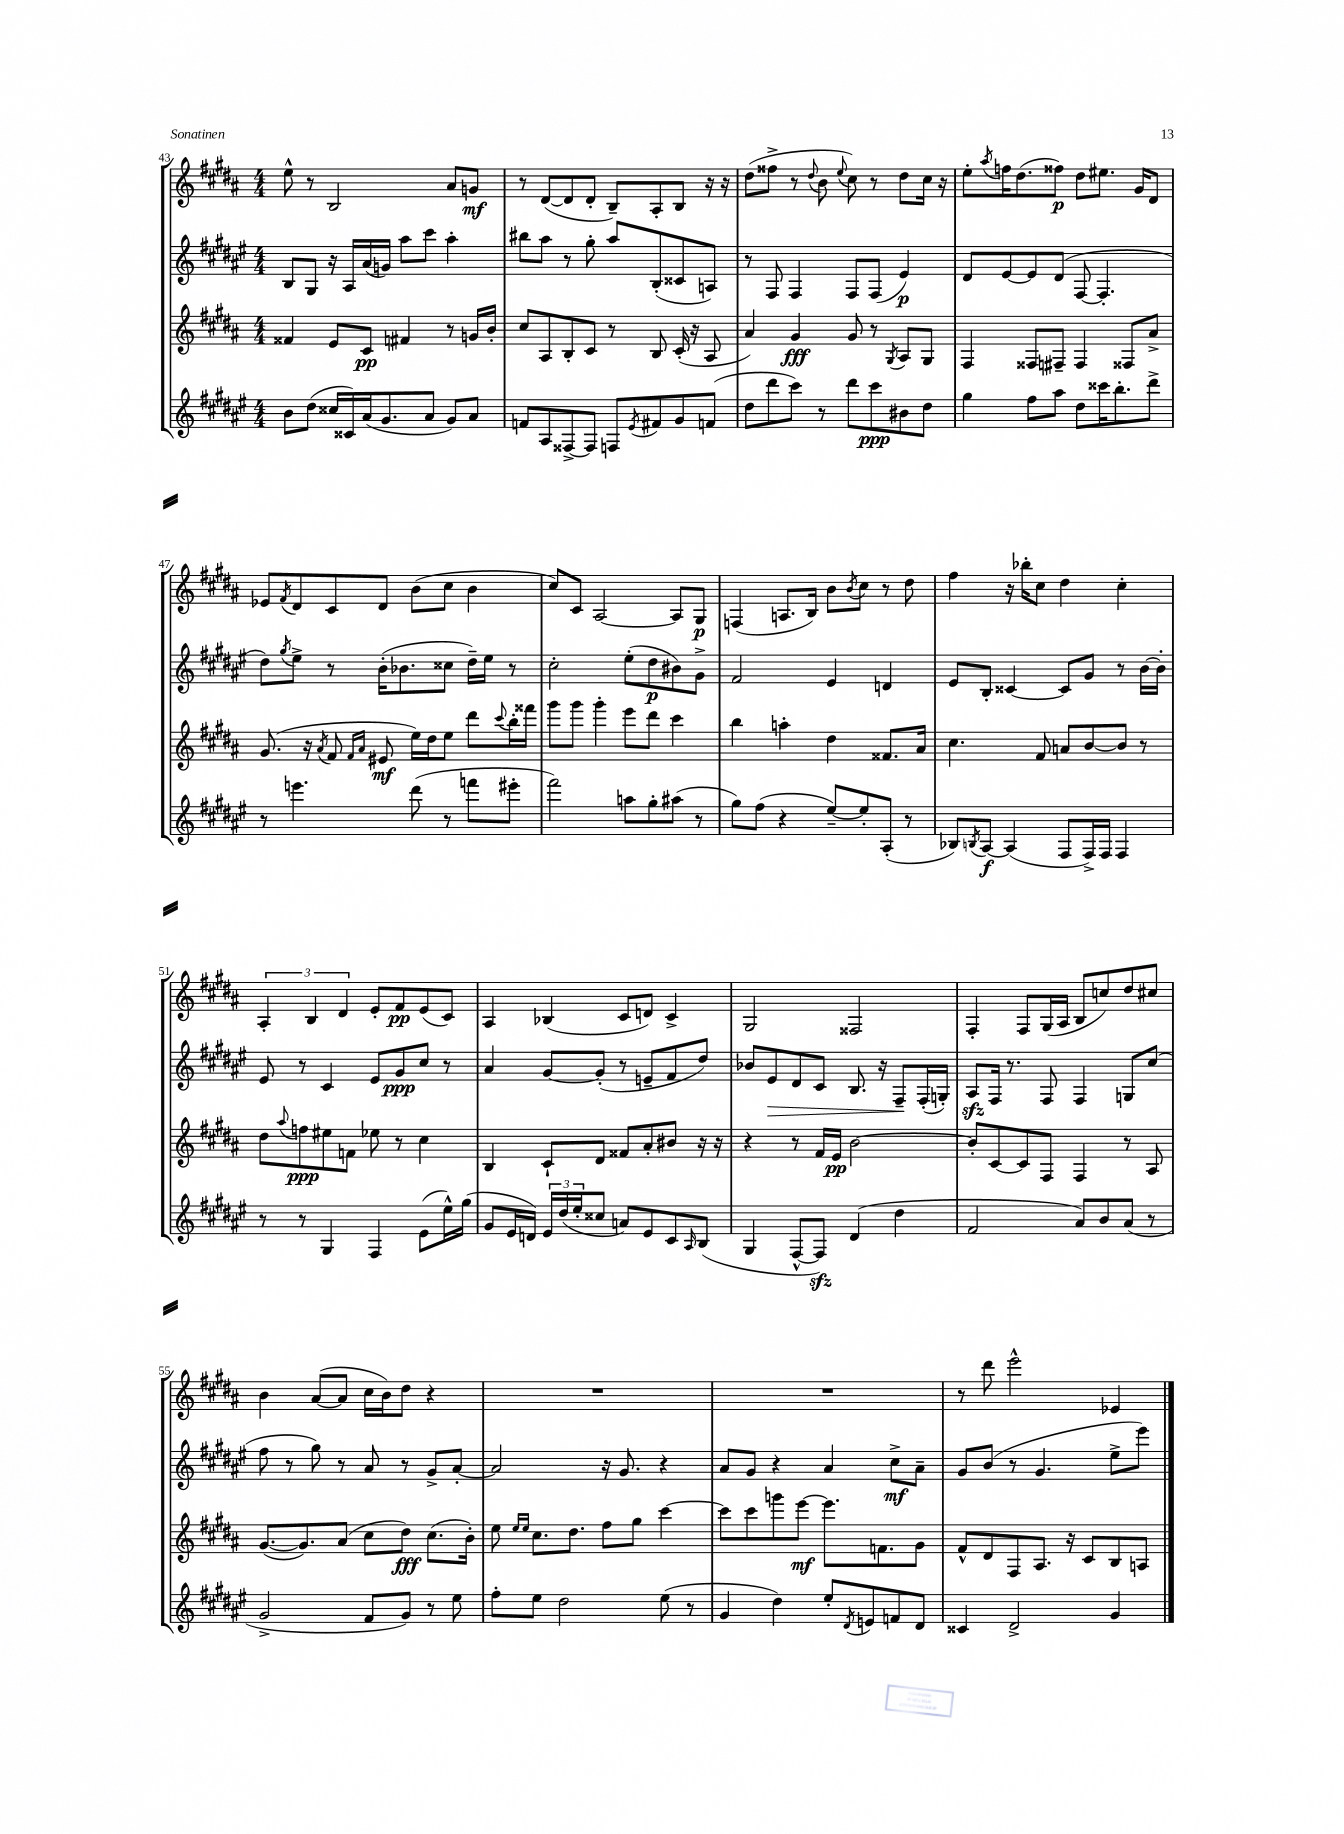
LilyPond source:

<<
\new StaffGroup <<
\new Staff = "s0" {
    \clef treble \key b \major \numericTimeSignature \time 4/4
    e''8-^ r8 b2 ais'8 g'8\mf |
    r8 dis'8~( dis'8 dis'8-. b8--) ais8-. b8 r16 r16 |
    dis''8( fisis''8-> r8 \appoggiatura { dis''8 } b'8 \appoggiatura { e''8 } cis''8) r8 dis''8 cis''16 r16 |
    e''8-. \acciaccatura { ais''8 } f''16 dis''8.( fisis''8\p) dis''8 eis''8. gis'16 dis'8 |
    ees'8 \acciaccatura { fis'8 } dis'8 cis'8 dis'8 b'8( cis''8 b'4 |
    cis''8) cis'8 ais2~ ais8 gis8\p |
    f4( a8. b16) b'8 \acciaccatura { b'8 } cis''8 r8 dis''8 |
    fis''4 r16 bes''16-. cis''8 dis''4 cis''4-. |
    \tuplet 3/2 { ais4-. b4 dis'4 } e'8-. fis'8\pp e'8( cis'8) |
    ais4 bes4( cis'8 d'8) cis'4-> |
    gis2 fisis2 |
    fis4-. fis8 gis16( ais16 b8 c''8) dis''8 cis''8 |
    b'4 ais'8~( ais'8 cis''16 b'16) dis''8 r4 |
    R1 |
    R1 |
    r8 dis'''8 e'''2-^ ees'4 \bar "|." |
}
\new Staff = "s1" {
    \clef treble \key fis \major \numericTimeSignature \time 4/4
    b8 gis8 r16 ais16 ais'16( g'16) ais''8 cis'''8 ais''4-. |
    bis''8 ais''8 r8 gis''8-. ais''8 b8-.( cisis'8 a8) |
    r8 fis8 fis4 fis8 fis8( eis'4\p) |
    dis'8 eis'8~ eis'8 dis'8( fis8~ fis4.-. |
    dis''8) \acciaccatura { gis''8 } eis''8-> r8 b'16-.( bes'8. cisis''8 dis''16--) eis''16 r8 |
    cis''2-. eis''8-.( dis''8\p bis'8) gis'8-> |
    fis'2 eis'4 d'4 |
    eis'8 b8-. cisis'4~ cisis'8 gis'8 r8 b'16~ b'16-. |
    eis'8 r8 cis'4 eis'8 gis'8\ppp cis''8 r8 |
    ais'4 gis'8~ gis'8-.( r8 e'8-- fis'8 dis''8) |
    bes'8 eis'8\> dis'8 cis'8 b8. r16 fis8--\! fis16-.( g16-.) |
    ais8\sfz fis16 r8. fis8 fis4 g8 cis''8( |
    fis''8 r8 gis''8) r8 ais'8 r8 gis'8-> ais'8~-. |
    ais'2 r16 gis'8. r4 |
    ais'8 gis'8 r4 ais'4 cis''8->\mf ais'8-- |
    gis'8 b'8( r8 gis'4. eis''8-> eis'''8) \bar "|." |
}
\new Staff = "s2" {
    \clef treble \key b \major \numericTimeSignature \time 4/4
    fisis'4 e'8 cis'8\pp fis'4 r8 g'16 b'16-. |
    cis''8 ais8 b8-. cis'8 r8 b8 cis'16-.( r16 ais8 |
    ais'4) gis'4\fff gis'8 r8 \acciaccatura { gis8 } ais8 gis8 |
    fis4 fisis8 fis8-- fis4 fisis8 ais'8-> |
    gis'8.( r16 \acciaccatura { ais'8 } fis'8 \grace { fis'16 ais'16 } eis'8\mf e''16) dis''16 e''8 dis'''8 \appoggiatura { cis'''8 } b''16-. fisis'''16 |
    gis'''8 gis'''8 gis'''4-. e'''8 dis'''8 cis'''4 |
    b''4 a''4-. dis''4 fisis'8. ais'16 |
    cis''4. fis'8 a'8 b'8~ b'8 r8 |
    dis''8 \appoggiatura { ais''8 } f''8\ppp eis''8 f'8 ees''8 r8 cis''4 |
    b4 cis'8-! dis'8 fisis'8 ais'8-. bis'8 r16 r16 |
    r4 r8 fis'16 e'16\pp b'2~ |
    b'8-. cis'8~ cis'8 fis8 fis4 r8 ais8 |
    gis'8.~( gis'8.) ais'8( cis''8 dis''8\fff) cis''8.( b'16-.) |
    e''8 \grace { e''16 e''16 } cis''8. dis''8. fis''8 gis''8 cis'''4~ |
    cis'''8 cis'''8 g'''8 e'''8~\mf e'''8. f'8. gis'8 |
    fis'8-^ dis'8 fis8 ais8. r16 cis'8 b8 a8 \bar "|." |
}
\new Staff = "s3" {
    \clef treble \key fis \major \numericTimeSignature \time 4/4
    b'8 dis''8( cisis''16 cisis'16) ais'16( gis'8. ais'8 gis'8) ais'8 |
    f'8 ais8 fisis8~-> fisis8 f8 \acciaccatura { eis'8 } fis'8 gis'8 f'8( |
    dis''8 dis'''8 cis'''8) r8 dis'''8 cis'''8\ppp bis'8 dis''8 |
    gis''4 fis''8 ais''8 dis''8 cisis'''16 b''8.-. dis'''8-> |
    r8 e'''4. dis'''8( r8 f'''8 eis'''8-. |
    fis'''2) a''8 gis''8-. ais''8( r8 |
    gis''8) fis''8( r4 eis''8~--) eis''8-. ais8-.( r8 |
    bes8) \acciaccatura { b8 } ais8~\f ais4( fis8 fis16->) fis16 fis4 |
    r8 r8 gis4 fis4 eis'8( eis''16-^) gis''16( |
    gis'8 eis'16 d'16) \tuplet 3/2 { eis'16 dis''16( eis''16-. } cisis''8 a'8) eis'8 cis'8 \grace { ais16 } b8( |
    gis4 fis8~-^ fis8\sfz) dis'4( dis''4 |
    fis'2 ais'8) b'8 ais'8( r8 |
    gis'2-> fis'8 gis'8) r8 eis''8 |
    fis''8-. eis''8 dis''2 eis''8( r8 |
    gis'4 dis''4) eis''8-. \acciaccatura { dis'8 } e'8 f'8 dis'8 |
    cisis'4 dis'2-> gis'4 \bar "|." |
}
>>
>>
\layout { \context { \Score currentBarNumber = #43 } }
